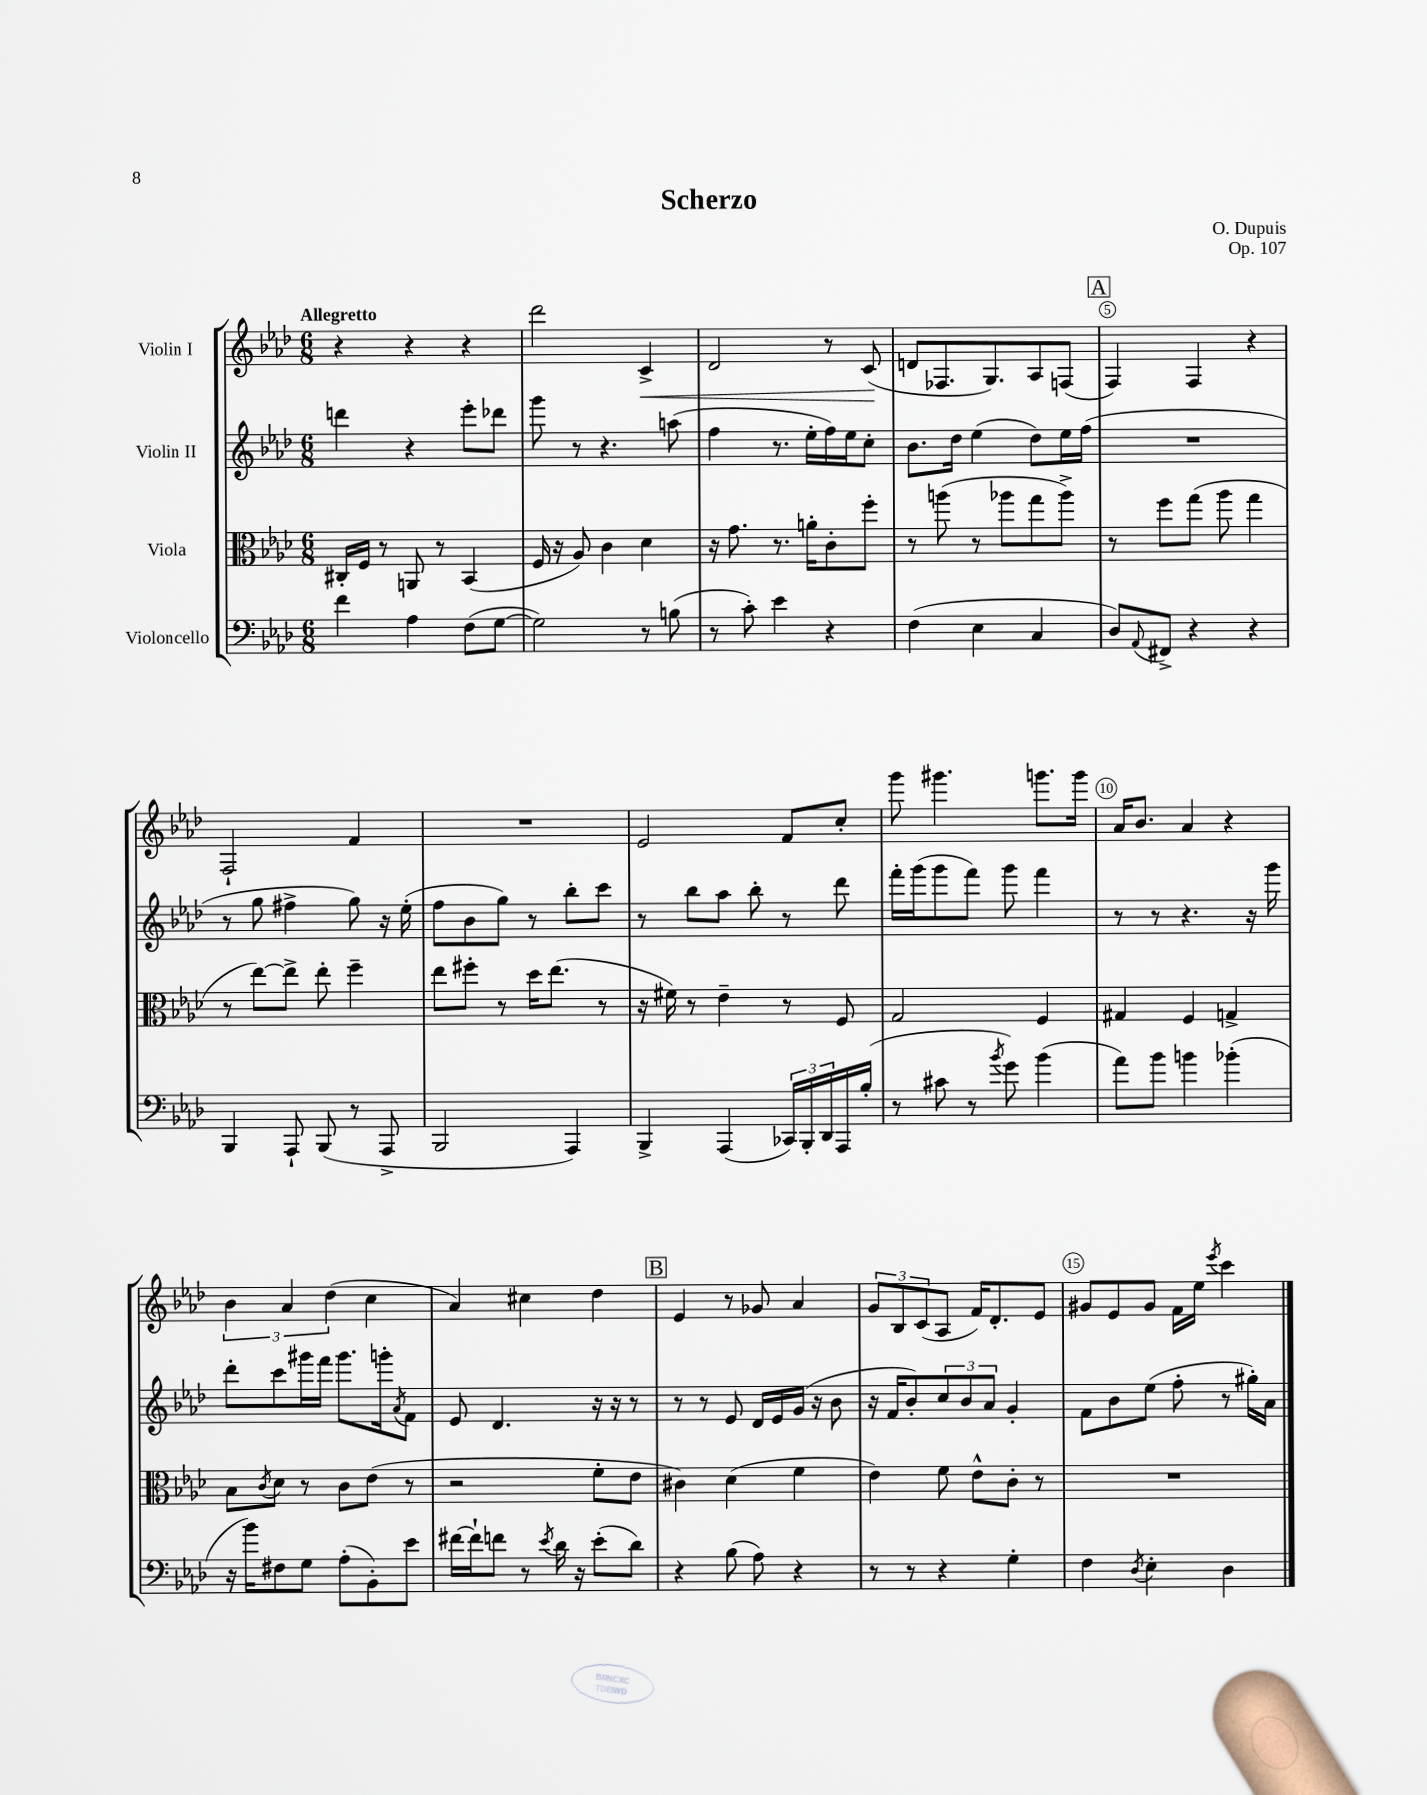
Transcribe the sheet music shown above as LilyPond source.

\header { title = "Scherzo" composer = "O. Dupuis" opus = "Op. 107" }
<<
\new StaffGroup <<
\new Staff = "s0" \with { instrumentName = "Violin I" } {
    \clef treble \key aes \major \numericTimeSignature \time 6/8 \tempo "Allegretto"
    r4 r4 r4 |
    des'''2 c'4->\< |
    des'2 r8 c'8\!( |
    d'8 fes8. g8.) aes8 f8( |
    \mark \markup { \box "A" } f4) f4 r4 |
    f2-! f'4 |
    R2. |
    ees'2 f'8 c''8-. |
    g'''8 gis'''4. g'''8. g'''16 |
    aes'16 bes'8. aes'4 r4 |
    \tuplet 3/2 { bes'4 aes'4 des''4( } c''4 |
    aes'4) cis''4 des''4 |
    \mark \markup { \box "B" } ees'4 r8 ges'8 aes'4 |
    \tuplet 3/2 { g'8 bes8 c'8( } aes8 f'16) des'8.-. ees'8 |
    gis'8 ees'8 gis'8 f'16 ees''16 \acciaccatura { ees'''8 } c'''4 \bar "|." |
}
\new Staff = "s1" \with { instrumentName = "Violin II" } {
    \clef treble \key aes \major \numericTimeSignature \time 6/8
    d'''4 r4 ees'''8-. des'''8 |
    g'''8 r8 r4. a''8( |
    f''4 r8. ees''16-. f''16) ees''16 c''8-. |
    bes'8. des''16 ees''4( des''8) ees''16 f''16( |
    \mark \markup { \box "A" } R2. |
    r8 g''8 fis''4-> g''8) r16 ees''16-.( |
    f''8 bes'8 g''8) r8 bes''8-. c'''8 |
    r8 bes''8 aes''8 bes''8-. r8 des'''8 |
    f'''16-. g'''16( g'''8 f'''8) g'''8 f'''4 |
    r8 r8 r4. r16 g'''16 |
    des'''8-. c'''8 gis'''16 f'''16 gis'''8. g'''16-. \acciaccatura { aes'8 } f'8 |
    ees'8 des'4. r16 r16 r8 |
    \mark \markup { \box "B" } r8 r8 ees'8 des'16 ees'16 g'16( r16 bes'8 |
    r16 f'16 bes'8-.) \tuplet 3/2 { c''8 bes'8 aes'8 } g'4-. |
    f'8 bes'8 ees''8( f''8-. r8 gis''16-.) aes'16 \bar "|." |
}
\new Staff = "s2" \with { instrumentName = "Viola" } {
    \clef alto \key aes \major \numericTimeSignature \time 6/8
    cis16-. f16 r8 a,8 r8 bes,4( |
    f16 r16 aes8) c'4 des'4 |
    r16 g'8. r8. a'16-. c'8-. f''8-. |
    r8 a''8( r8 aes''8 g''8 aes''8->) |
    \mark \markup { \box "A" } r8 f''8 g''8( aes''8 g''4 |
    r8 ees''8~) ees''8-> ees''8-. f''4-- |
    ees''8 fis''8-. r8 des''16 ees''8.( r8 |
    r16 fis'16) r8 ees'4-- r8 f8 |
    g2 f4 |
    gis4 f4 g4-> |
    bes8 \acciaccatura { c'8 } des'8 r8 c'8 ees'8( r8 |
    r2 f'8-. ees'8 |
    \mark \markup { \box "B" } cis'4) des'4( f'4 |
    ees'4) f'8 ees'8-^ c'8-. r8 |
    R2. \bar "|." |
}
\new Staff = "s3" \with { instrumentName = "Violoncello" } {
    \clef bass \key aes \major \numericTimeSignature \time 6/8
    f'4 aes4 f8( g8~ |
    g2) r8 b8( |
    r8 c'8-.) ees'4 r4 |
    f4( ees4 c4 |
    \mark \markup { \box "A" } des8) \appoggiatura { aes,8 } fis,8-> r4 r4 |
    bes,,4 aes,,8-! bes,,8( r8 aes,,8-> |
    bes,,2 aes,,4) |
    bes,,4-> aes,,4( \tuplet 3/2 { ces,16) bes,,16-. des,16 } aes,,16 bes16-.( |
    r8 cis'8 r8 \acciaccatura { bes'8 } g'8) bes'4( |
    aes'8) bes'8 b'4 bes'4-.( |
    r16 bes'16) fis8 g8 aes8-.( bes,8-.) ees'8 |
    fis'16~ fis'16-! f'8 r8 \acciaccatura { ees'8 } des'16 r16 ees'8-.( des'8) |
    \mark \markup { \box "B" } r4 bes8( aes8) r4 |
    r8 r8 r4 g4-. |
    f4 \acciaccatura { des8 } ees4-. des4 \bar "|." |
}
>>
>>
\layout { \context { \Score \override BarNumber.break-visibility = ##(#f #t #t) barNumberVisibility = #(every-nth-bar-number-visible 5) \override BarNumber.stencil = #(make-stencil-circler 0.1 0.3 ly:text-interface::print) } }
